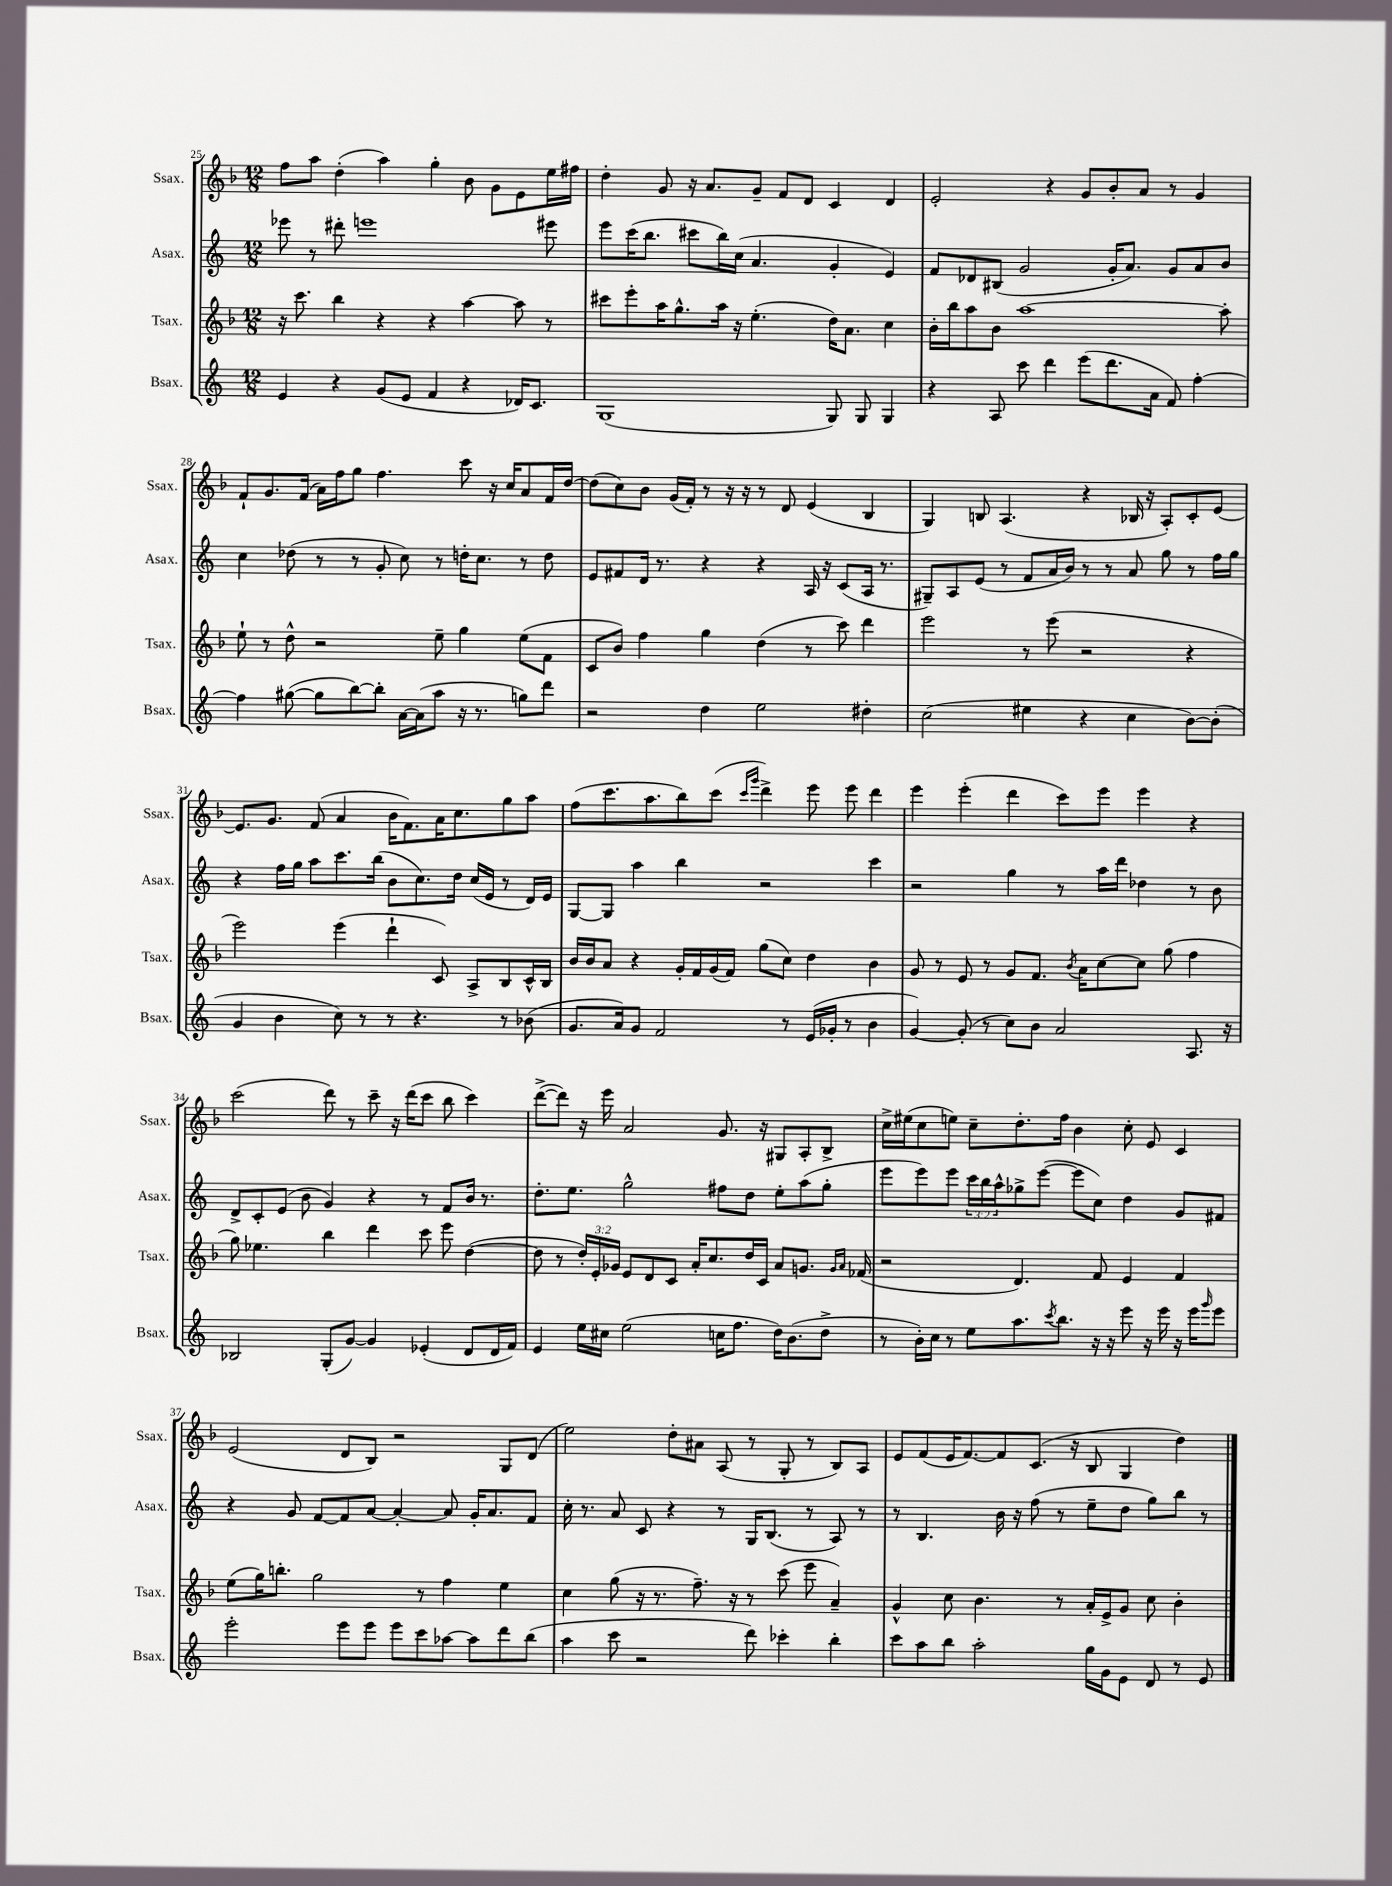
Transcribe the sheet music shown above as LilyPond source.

<<
\new StaffGroup <<
\new Staff = "s0" \with { instrumentName = "Ssax." shortInstrumentName = "Ssax." } {
    \clef treble \key f \major \numericTimeSignature \time 12/8
    f''8 a''8 d''4-.( a''4) g''4-. bes'8 g'8 e'8 e''16 fis''16 |
    d''4-. g'8 r16 a'8. g'8-- f'8 d'8 c'4 d'4 |
    e'2-. r4 g'8 bes'8-. a'8 r8 g'4 |
    f'8-! g'8. f'16( a'16) f''16 g''8 f''4. c'''8 r16 c''16 a'8 f'16 d''16~ |
    d''8( c''8) bes'8 g'16( f'16-.) r8 r16 r16 r8 d'8 e'4( bes4 |
    g4) b8 a4.( r4 bes16 r16 a8-.) c'8-. e'8~ |
    e'8. g'8. f'8( a'4 bes'16 f'8.) a'16 c''8. g''8 a''8 |
    f''8( c'''8. a''8. bes''8) c'''8( \grace { c'''16 g'''16 } d'''4->) e'''8 e'''8 d'''4 |
    e'''4 e'''4-.( d'''4 c'''8) e'''8 e'''4 r4 |
    c'''2( d'''8) r8 c'''8-- r16 d'''16( c'''8 bes''8 c'''4) |
    d'''8~->( d'''8) r16 e'''16 a'2 g'8. r16 gis8 a8-. bes8-> |
    c''16-> eis''16( c''8 e''8) c''8-- d''8.-. f''16 bes'4 c''8-. e'8 c'4 |
    e'2( d'8 bes8) r2 g8 d'8( |
    e''2) d''8-. ais'8 a8( r8 g8-. r8 bes8) a8 |
    e'8 f'8( e'16 f'8.~) f'8 c'8.( r16 bes8 g4 d''4) \bar "|." |
}
\new Staff = "s1" \with { instrumentName = "Asax." shortInstrumentName = "Asax." } {
    \clef treble \key c \major \numericTimeSignature \time 12/8 \override Staff.TupletNumber.text = #tuplet-number::calc-fraction-text
    ees'''8 r8 dis'''8-. e'''1 eis'''8 |
    e'''8 c'''16( b''8. cis'''8 b''16) c''16( a'4. g'4-. e'4) |
    f'8 des'8 bis8( g'2 g'16-. a'8.) g'8 a'8 b'8 |
    c''4 des''8( r8 r8 g'8-. c''8) r8 d''16-. c''8. r8 d''8 |
    e'8 fis'8 d'16 r8. r4 r4 a16 r16 c'8( a16 r8. |
    gis8--) a8 e'8( r8 f'8 a'16 b'16) r8 r8 a'8 g''8 r8 f''16 g''16 |
    r4 f''16 g''16 a''8 c'''8. b''16( b'8 c''8.) d''16 c''16( e'16 r8 d'16) e'16 |
    g8~ g8 a''4 b''4 r2 c'''4 |
    r2 g''4 r8 a''16 d'''16 des''4 r8 b'8 |
    d'8-> c'8-. e'8( b'8 g'4) r4 r8 f'8 b'16 r8. |
    d''8.-. e''8. g''2-^ fis''8 d''8 e''8-. a''8( g''8-. |
    e'''8 e'''8) e'''8 \tuplet 3/2 { c'''16 b''16 a''16-^ } ges''8-> e'''8~( e'''8 c''8) d''4 g'8 fis'8 |
    r4 g'8 f'8~ f'8 a'8~ a'4~-. a'8 g'16-. a'8. f'8 |
    c''16-. r8. a'8 c'8 r4 r8 g16 b8.( r8 a8) r8 |
    r8 b4. b'16 r16 f''8( r8 e''8-- d''8 g''8) b''8 r8 \bar "|." |
}
\new Staff = "s2" \with { instrumentName = "Tsax." shortInstrumentName = "Tsax." } {
    \clef treble \key f \major \numericTimeSignature \time 12/8 \override Staff.TupletNumber.text = #tuplet-number::calc-fraction-text
    r16 c'''8. bes''4 r4 r4 a''4~ a''8 r8 |
    cis'''8 e'''8-. a''16 g''8.-^ a''16 r16 e''4.-.( d''16) a'8. c''4 |
    bes'16-. bes''16 a''8 bes'8 a''1~ a''8-. |
    e''8-! r8 d''8-^ r2 e''8-- g''4 e''8( f'8 |
    c'8 bes'8) f''4 g''4 d''4( r8 c'''8) d'''4 |
    e'''2 r8 e'''8( r2 r4 |
    e'''2) e'''4( d'''4-! c'8) a8-> bes8 c'16-^ bes16 |
    bes'16 bes'16 a'8 r4 g'16-. f'16 g'16( f'16) g''8( c''8) d''4 bes'4 |
    g'8 r8 e'8 r8 g'8 f'8. \acciaccatura { bes'8 } a'16 c''8~ c''8 g''8( f''4 |
    g''8) ees''4. bes''4 d'''4 c'''8 e'''8 d''4~( |
    d''8 r8 \tuplet 3/2 { d''16-.) e'16-. ges'16 } e'8 d'8 c'8 a'16-. c''8. d''16 c'16 a'8 g'8. \grace { g'16 a'16 } fes'16( |
    r2 d'4.) f'8 e'4 f'4 |
    e''8( g''16) b''8.-. g''2 r8 f''4 e''4 |
    c''4 g''8( r16 r8. f''8.--) r16 r8 c'''8( e'''8 a'4--) |
    g'4-^ c''8 bes'4. r8 a'16-. e'16-> g'8 c''8 bes'4-. \bar "|." |
}
\new Staff = "s3" \with { instrumentName = "Bsax." shortInstrumentName = "Bsax." } {
    \clef treble \key c \major \numericTimeSignature \time 12/8
    e'4 r4 g'8( e'8 f'4 r4 des'16) c'8. |
    g1( g8) g8 g4 |
    r4 a8 c'''8 d'''4 e'''8( d'''8. a'16 f'8) f''4~-. |
    f''4 gis''8~( gis''8 b''8~) b''8-. a'16~ a'16( a''8 r16 r8. g''8) d'''8 |
    r2 d''4 e''2 dis''4-. |
    c''2( eis''4 r4 c''4 b'8~) b'8-.( |
    g'4 b'4 c''8) r8 r8 r4. r8 bes'8( |
    g'8. a'16) g'8 f'2 r8 e'16( ges'16-. r8 b'4 |
    g'4~) g'8-.( r8 c''8) b'8 a'2 a8. r16 |
    bes2 g8-.( g'8~) g'4 ees'4-.( d'8 d'16 f'16) |
    e'4 e''16 cis''16 e''2( c''16 f''8. d''16) b'8.( d''8-> |
    r8 b'16-.) c''16 r8 e''8 a''8. \acciaccatura { c'''8 } b''8. r16 r16 e'''8 r16 e'''16 r16 e'''16 \grace { g'''16 } e'''8 |
    e'''2-. e'''8 e'''8 e'''8 c'''8 aes''8~ aes''8 d'''8 b''8( |
    a''4 c'''8 r2 d'''8) ces'''4-. b''4-. |
    c'''8 a''8 b''8 a''2-. g''16 g'16 e'8 d'8 r8 e'8 \bar "|." |
}
>>
>>
\layout { \context { \Score currentBarNumber = #25 } }
